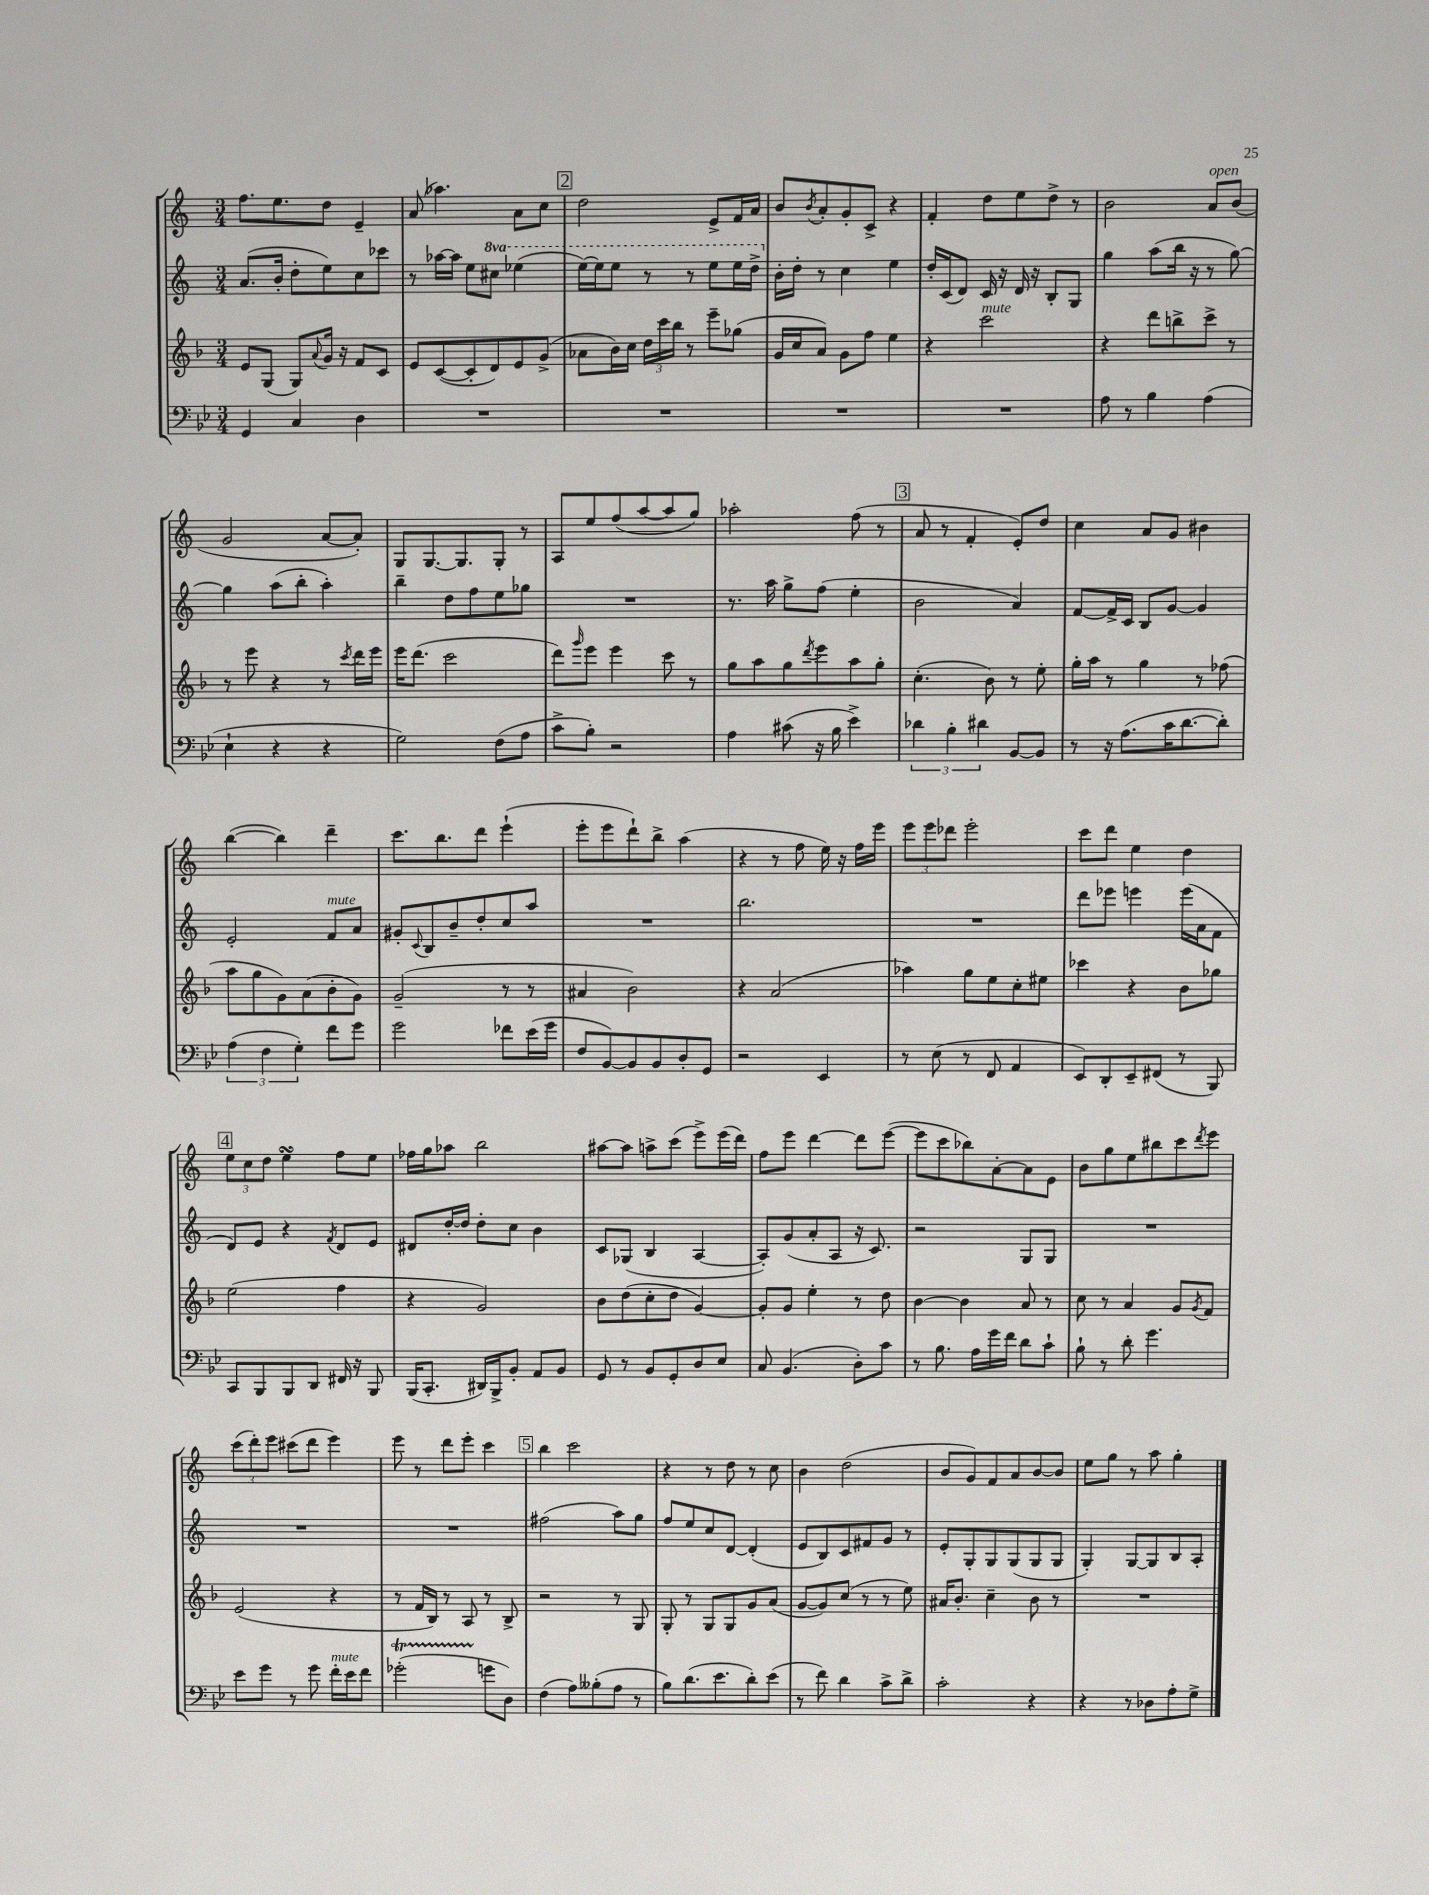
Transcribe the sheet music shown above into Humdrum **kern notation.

**kern	**kern	**kern	**kern
*part4	*part3	*part2	*part1
*staff4	*staff3	*staff2	*staff1
*clefF4	*clefG2	*clefG2	*clefG2
*k[b-e-]	*k[b-]	*k[]	*k[]
*M3/4	*M3/4	*M3/4	*M3/4
=38	=38	=38	=38
4GG/	8e/L	(8.a/L	8.ff\L
.	(8G/J	.	.
.	.	16b'/Jk	8.ee\
4C/	8G/L)	8dd'\L	.
.	8qqa/	.	.
.	16g/Jk	8ee\)	8dd\J
.	16r	.	.
4D\	8f/L	8cc\	4e~/
.	8c/J	8ccc-X\J	.
=39	=39	=39	=39
2.r	8e/L	8r	(8a/
.	([8c/	[16aa-X\LL	4.aa-X\)
.	.	16aa-\JJ]	.
.	8c'/]	8ee\L	.
*	*	*8va	*
.	8d/)	8ccc#X\J	.
.	8e/	(4eee-X\	8a\L
.	(8g^/J	.	8cc\J
!!LO:REH:place=s1:t=2
=40	=40	=40	=40
2.r	8a-X\L	[16eee\LL)	2dd\
.	.	16eee\J]	.
.	16b-\L)	8eee\J	.
.	16cc\JJ	.	.
.	24dd\LL	8r	.
.	24ccc\	.	.
.	24bb-\JJ	.	.
.	8r	8r	.
.	8eee~\L	8eee\L	8e^/L
.	(8gg-X\J	16eee\L	16f/L
.	.	16ddd^\JJ	16a/JJ
=41	=41	=41	=41
*	*	*X8va	*
2.r	16g/LL	16b'\LL	8b/L
.	16cc/J	16dd'\JJ	.
.	.	.	8qb/
.	8a/J)	8r	8a'/
.	8g\L	4cc\	8g'/
.	8ff\J	.	8c^/J
.	4ee\	4ee\	4r
=42	=42	=42	=42
2.r	4r	16dd'/LL	4f'/
.	.	(16c/J	.
.	.	8d/J)	.
!	!LO:TX:a:i:t=mute	!	!
.	2ccc\	16c/	8dd\L
.	.	16r	.
.	.	16d/	8ee\
.	.	16r	.
.	.	8B'/L	8dd^\J
.	.	8G/J	8r
=43	=43	=43	=43
8A\	4r	4gg\	2b\
8r	.	.	.
4B-\	8ddd\L	(8aa\L	.
.	8bbn^\	16bb\Jk	.
.	.	16r	.
!	!	!	!LO:TX:a:i:t=open
(4A\	8ccc^\J	8r	8a/L
.	8r	[8gg\)	(8b/J
!!LO:LB:g=z
=44	=44	=44	=44
4E-`\	8r	4gg\]	2g/
.	8eee\	.	.
4r	4r	(8aa\L	.
.	.	8bb'\J	.
4r	8r	4aa'\)	[8a/L
.	8qccc/	.	.
.	16ddd\LL	.	8a'/J])
.	16eee\JJ	.	.
=45	=45	=45	=45
2G\)	16eee\KL	4bb~\	8G/L
.	(8.ddd\J	.	.
.	.	.	[8.G/
.	2ccc\	8dd\L	.
.	.	.	8.G/]
.	.	8ff\	.
(8F\L	.	8ee\	8G'/J
8A\J	.	8gg-X\J	8r
=46	=46	=46	=46
8c^\L	8ddd\L)	2.r	8A/L
.	16qqggg/	.	.
8B-'\J)	8eee\J	.	8ee/
2r	4eee\	.	(8ff/
.	.	.	[8aa/
.	8ccc\	.	8aa/]
.	8r	.	8gg/J)
=47	=47	=47	=47
4A\	8gg\L	8.r	2aa-X'\
.	8aa\	.	.
.	.	16aa\	.
(8c#X\	8gg\	8gg^\L	.
.	8qddd/	.	.
16r	8eee\	(8ff\J	.
16B-\	.	.	.
4e-^\)	8aa\	4ee'\	(8ff\
.	8gg'\J	.	8r
!!LO:REH:place=s1:t=3
=48	=48	=48	=48
6d-X\	(4.cc'\	2b\	8a/
.	.	.	8r
6B-'\	.	.	.
.	.	.	4f'/
6d#X\	.	.	.
.	8b-\)	.	.
[8BB-/L	8r	4a/)	8e'/L)
8BB-/J]	8ee'\	.	8dd/J
=49	=49	=49	=49
8r	16gg'\LL	[8f/L	4cc\
.	16aa\JJ	.	.
16r	8r	16f^/L]	.
(8.A\L	.	16c/JJ	.
.	4gg\	8B/L	8a/L
16c\K	.	[8g/J	8g/J
[8.d\	.	.	.
.	8r	4g/]	4b#X\
8d'\J])	(8ff-X\	.	.
!!LO:LB:g=z
=50	=50	=50	=50
(6A\	8aa\L	2e'/	([4bb\
.	8gg\	.	.
6F\	.	.	.
.	8g\)	.	4bb\])
6G'\)	.	.	.
.	(8a\	.	.
!	!	!LO:TX:a:i:t=mute	!
8f\L	8b-'\	8f/L	4ddd~\
8g\J	8g\J)	8a/J	.
=51	=51	=51	=51
2g\	(2g~/	8g#X'/L	8.ccc\L
.	.	8qqc/	.
.	.	8B/	.
.	.	.	8.bb\
.	.	8b~/	.
.	.	8dd'/	8ddd\J
8f-X\L	8r	8cc/	(4eee`\
(16e-\L	8r	8aa/J	.
16g\JJ	.	.	.
=52	=52	=52	=52
8F/L	4a#X/	2.r	8eee'\L
[8BB-/)	.	.	8eee\
8BB-/]	2b-\)	.	8ddd`\)
8BB-/	.	.	8bb^\J
8D'/	.	.	(4aa\
8GG/J	.	.	.
=53	=53	=53	=53
2r	4r	2.bb\	4r
.	(2a/	.	8r
.	.	.	8ff\
4EE-/	.	.	16ee\)
.	.	.	16r
.	.	.	16ff\LL
.	.	.	16eee\JJ
=54	=54	=54	=54
8r	4aa-X\)	2.r	12eee\L
.	.	.	12eee\
(8E-\	.	.	.
.	.	.	12ddd-X\J
8r	8gg\L	.	2eee'\
8FF/	8ee\	.	.
4AA/	8cc'\	.	.
.	8ee#X\J	.	.
=55	=55	=55	=55
8EE-/L)	4ccc-X\	8ddd\L	8ccc\L
8DD'/	.	8eee-X\J	8ddd\J
8EE-~/	4r	4eeen\	4ee\
(8FF#X/J	.	.	.
8r	8b-\L	(16eee\LL	4dd\
.	.	16a\J	.
8BBB-/)	8gg-X\J	8f\J	.
!!LO:LB:g=z
!!LO:REH:place=s1:t=4
=56	=56	=56	=56
8CC/L	(2ee\	8d/L)	12ee\L
.	.	.	12cc\
8BBB-/	.	8e/J	.
.	.	.	12dd\J
8BBB-/	.	4r	4eesSsS\
8DD/J	.	.	.
.	.	8qf/	.
16FF#X/	4ff\	8d/L	8ff\L
16r	.	.	.
8BBB-/	.	8e/J	8ee\J
=57	=57	=57	=57
(16BBB-/KL	4r	8d#X/L	16ff-X\LL
8.CC'/J	.	.	16gg\J
.	.	[16dd'/L	8aa-X\J
.	.	16dd/JJ]	.
16DD#X/LL)	2g/)	8dd'\L	2bb\
16BBB-^/J	.	.	.
8BB-'/J	.	8cc\J	.
8AA/L	.	4b\	.
8BB-/J	.	.	.
=58	=58	=58	=58
8GG/	8b-\L	8c/L	[8aa#X\L
8r	(8dd\	(8G-X/J	8aa#\J]
8BB-/L	8cc'\	4B/	8aan^\L
8GG'/	8dd\J	.	(8ccc\J
8D/	[4g/)	[4A/	8eee^\L)
8E-/J	.	.	(16eee\L
.	.	.	16ddd\JJ)
=59	=59	=59	=59
8C/	8g'/L]	8A'/L])	8ff\L
(4.BB-/	8g/J	(8g/	8eee\J
.	4ee'\	8a'/	[4ddd\
.	.	8A/J	.
8D'\L)	8r	16r	8ddd\L]
.	.	8.c/)	.
8c\J	8dd\	.	([8eee\J
=60	=60	=60	=60
8r	[4b-\	2r	8eee\L]
8.B-\	.	.	8ccc\
.	4b-\]	.	8bb-X\)
16A\LL	.	.	.
16g\	.	.	[8a'\
16f\JJ	.	.	.
8d\L	8a/	8G/L	8a\]
8c`\J	8r	8G/J	8e\J
=61	=61	=61	=61
8B-`\	8cc\	2.r	8b\L
8r	8r	.	8gg\
8d'\	4a/	.	8ee\
4.g\	.	.	8bb#X\
.	8g/L	.	8ccc\
.	8qg/	.	8qddd/
.	8f/J	.	8eee\J
!!LO:LB:g=z
=62	=62	=62	=62
8e-\L	(2e/	2.r	(12ccc\L
.	.	.	12ddd'\)
8g\J	.	.	.
.	.	.	12eee\J
8r	.	.	(8ccc#X\L
8g\	.	.	8ddd\J
!LO:TX:a:i:t=mute	!	!	!
16f'\LL	4r	.	4eee\)
16e-\J	.	.	.
8f\J	.	.	.
=63	=63	=63	=63
(2g-XT'\	8r	2.r	8eee\
.	16f/LL	.	8r
.	16B-/JJ)	.	.
.	8r	.	8ddd\L
.	8A/	.	8eee'\J
8gn\L	8r	.	4ccc\
8D\J)	8B-^/	.	.
!!LO:REH:place=s1:t=5
=64	=64	=64	=64
(4F\	2r	(2ff#X\	4bb\
8A\L)	.	.	2ccc\
(8B--X'\	.	.	.
8A\J	8r	8aa\L)	.
8r	8G/	8gg\J	.
=65	=65	=65	=65
8B-\L)	8G'/	8ff/L	4r
(8.d\	8r	8ee/	.
.	8G/L	8cc/	8r
8.e-\	.	.	.
.	8G/	[8d/J	8dd\
8d'\)	8g/	(4d'/]	8r
(8e-\J	(8a/J	.	8cc\
=66	=66	=66	=66
8r	[8g/L	8e/L	4b\
8f\)	8g/])	8B/)	.
4d\	(8cc/J	8c/	(2dd\
.	8r	8f#X/	.
8c^\L	8r	8g/J	.
8d^\J	8ee\)	8r	.
=67	=67	=67	=67
2c'\	16a#X/KL	8e'/L	8b/L
.	8.b-'/J	.	.
.	.	8G'/	8g/)
.	4cc~\	8G/	8f/
.	.	(8G/	8a/
4r	8b-\	8G/	[8b/
.	8r	8G/J	8b/J]
=68	=68	=68	=68
4r	2.r	4G'/)	8ee\L
.	.	.	8gg\J
8r	.	[8G/L	8r
8D-X\L	.	8G/]	8aa\
8A'\	.	8B/	4gg'\
8G^\J	.	8A'/J	.
==	==	==	==
*-	*-	*-	*-
